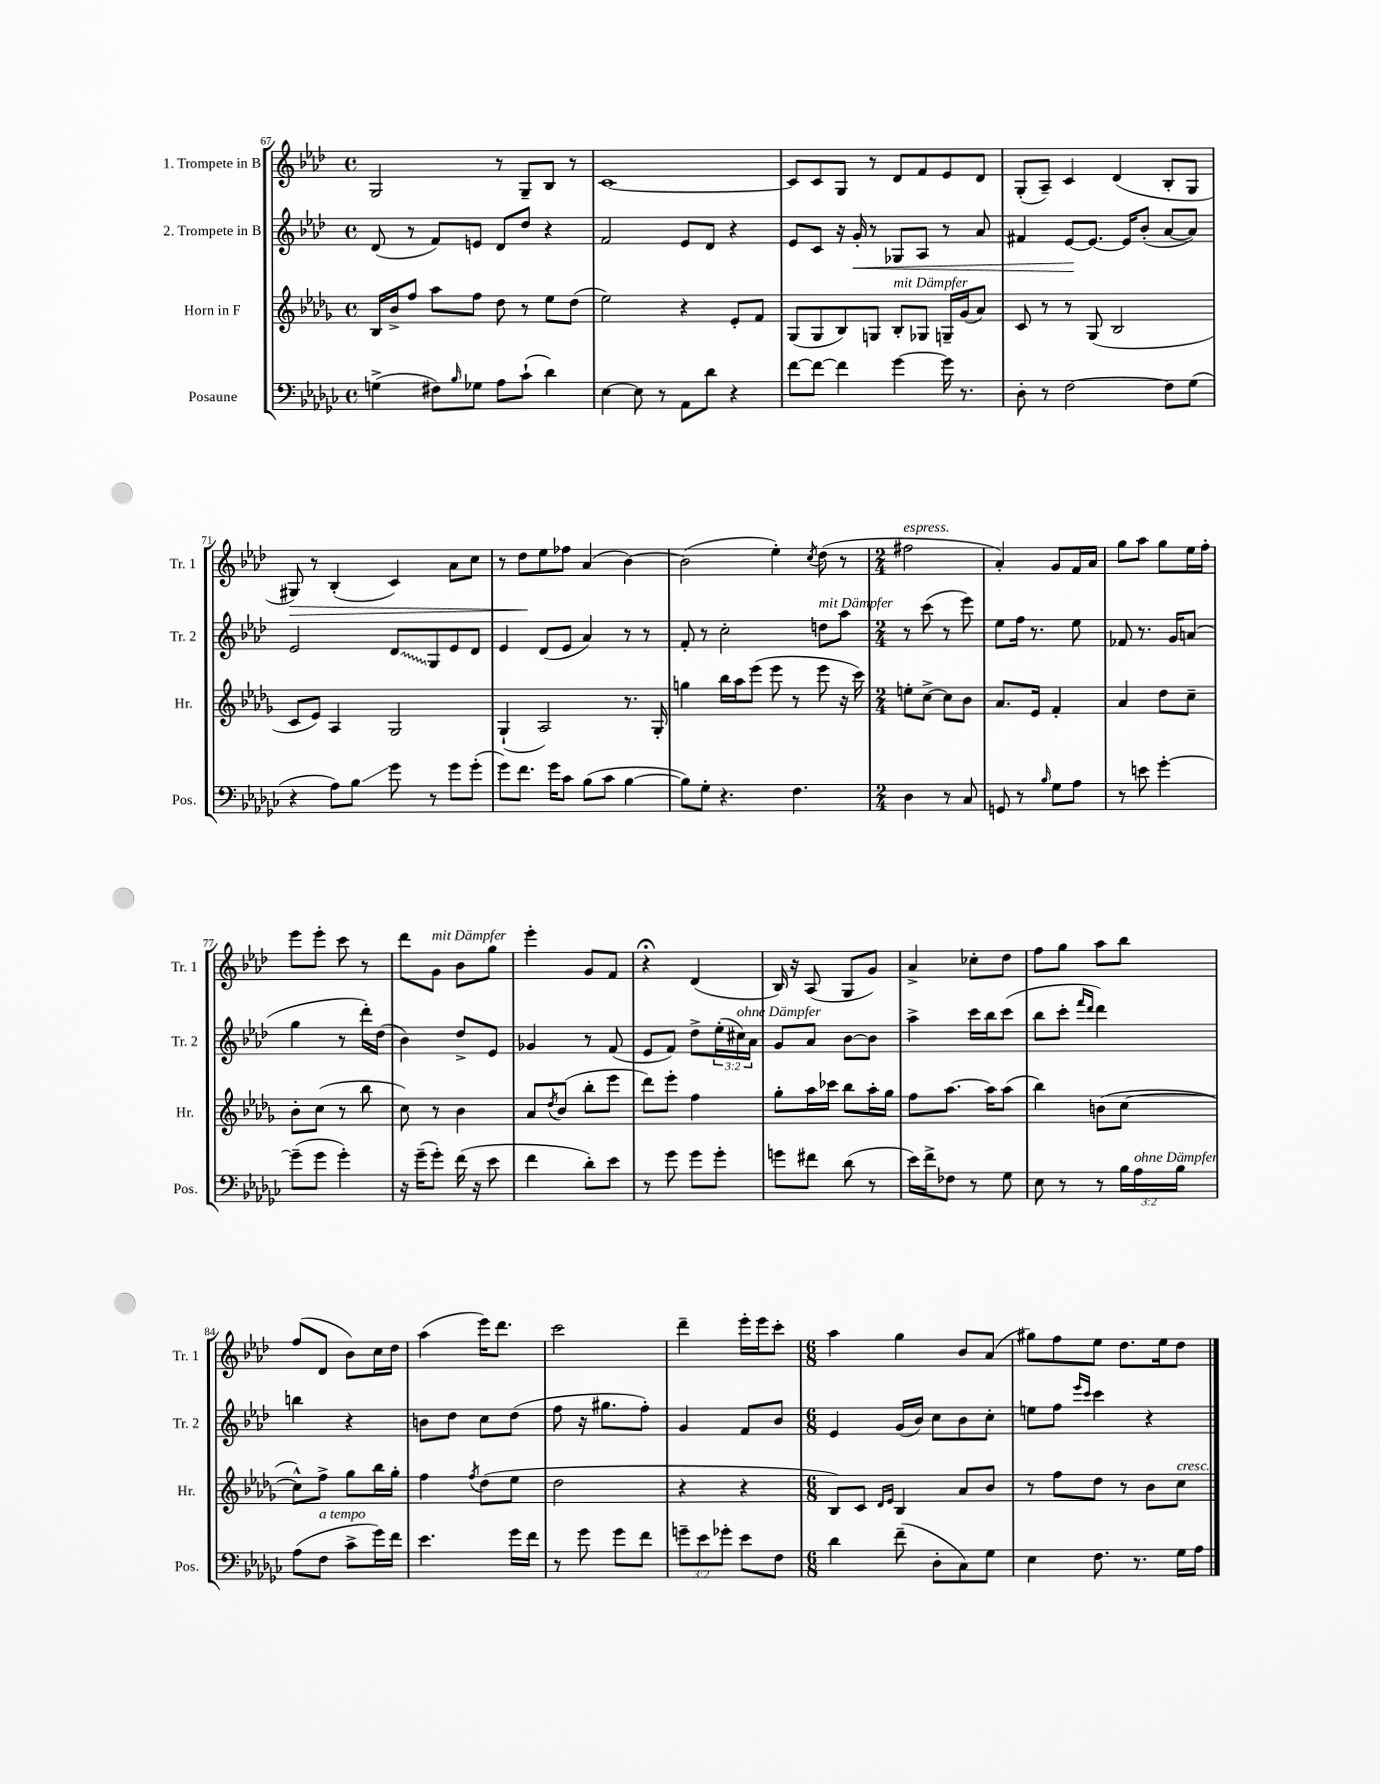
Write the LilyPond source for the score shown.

<<
\new StaffGroup <<
\new Staff = "s0" \with { instrumentName = "1. Trompete in B" shortInstrumentName = "Tr. 1" } {
    \clef treble \key aes \major \defaultTimeSignature \time 4/4
    g2 r8 g8-- bes8 r8 |
    c'1~ |
    c'8 c'8 g8 r8 des'8 f'8 ees'8 des'8 |
    g8-.( aes8--) c'4 des'4( bes8-. g8 |
    gis8\>) r8 bes4-.( c'4) aes'8 c''8 |
    r8 des''8\! ees''8 fes''8 aes'4( bes'4~) |
    bes'2( ees''4-.) \acciaccatura { c''8 } des''8( r8 |
    \numericTimeSignature \time 2/4 fis''2^\markup { \italic "espress." } |
    aes'4-.) g'8 f'16 aes'16 |
    g''8 aes''8 g''8 ees''16 f''16-. |
    ees'''8 ees'''8-. c'''8 r8 |
    des'''8 g'8^\markup { \italic "mit Dämpfer" } bes'8 g''8 |
    ees'''4-. g'8 f'8 |
    r4\fermata des'4( |
    bes16) r16 aes8( g8 g'8) |
    aes'4-> ces''8-. des''8 |
    f''8 g''8 aes''8 bes''8 |
    f''8( des'8 bes'8) c''16 des''16 |
    aes''4( ees'''16) des'''8. |
    c'''2 |
    des'''4-- ees'''16-. ees'''16 c'''8-. |
    \numericTimeSignature \time 6/8 aes''4 g''4 bes'8 aes'8( |
    gis''8) f''8 ees''8 des''8. ees''16 des''8 \bar "|." |
}
\new Staff = "s1" \with { instrumentName = "2. Trompete in B" shortInstrumentName = "Tr. 2" } {
    \clef treble \key aes \major \defaultTimeSignature \time 4/4 \override Staff.TupletNumber.text = #tuplet-number::calc-fraction-text
    des'8( r8 f'8) e'8 des'8 des''8 r4 |
    f'2 ees'8 des'8 r4 |
    ees'8 c'8 r16 g'16-.\< r8 ges8 aes8 r8 aes'8 |
    fis'4 ees'8~\! ees'8.~ ees'16 bes'8-.( aes'8~ aes'8) |
    ees'2 \once \override Glissando.style = #'zigzag des'8\glissando g8 ees'8 des'8 |
    ees'4 des'8( ees'8 aes'4) r8 r8 |
    f'8-. r8 c''2-. d''8^\markup { \italic "mit Dämpfer" } aes''8 |
    \numericTimeSignature \time 2/4 r8 c'''8( r8 ees'''8) |
    ees''8 f''16 r8. ees''8 |
    fes'8 r8. g'16 a'8( |
    g''4 r8 des'''16-.) des''16( |
    bes'4) des''8-> ees'8 |
    ges'4 r8 f'8( |
    ees'8 f'8) des''8-> \tuplet 3/2 { ees''16-.( cis''16^\markup { \italic "ohne Dämpfer" }) aes'16 } |
    g'8 aes'8 bes'8~ bes'8 |
    aes''4-> c'''16 bes''16 c'''8( |
    bes''8 c'''8-. \grace { f'''16 des'''16 } des'''4) |
    b''4 r4 |
    b'8 des''8 c''8 des''8( |
    f''8 r16 gis''8. f''8-.) |
    g'4 f'8 bes'8 |
    \numericTimeSignature \time 6/8 ees'4 g'16( bes'16) c''8 bes'8 c''8-. |
    e''8 f''8 \grace { ees'''16 c'''16 } c'''4 r4 \bar "|." |
}
\new Staff = "s2" \with { instrumentName = "Horn in F" shortInstrumentName = "Hr." } {
    \clef treble \key des \major \defaultTimeSignature \time 4/4
    bes16 bes'16-> f''8 aes''8 f''8 des''8 r8 ees''8 des''8( |
    ees''2) r4 ees'8-. f'8 |
    ges8( ges8 bes8) g8 bes8-.^\markup { \italic "mit Dämpfer" } ges8 g16-- ges'16( aes'8) |
    c'8 r8 r8 ges8( bes2 |
    c'8 ees'8) aes4 ges2 |
    ges4-!( aes2) r8. ges16-. |
    g''4 bes''16 aes''16 ees'''8( ees'''8 r8 ees'''8 r16 c'''16) |
    \numericTimeSignature \time 2/4 e''8-. c''8~-> c''8 bes'8 |
    aes'8. ees'16 f'4-. |
    aes'4 des''8 c''8-- |
    bes'8-. c''8( r8 bes''8 |
    c''8) r8 bes'4 |
    aes'8 \acciaccatura { des''8 } bes'8( bes''8-. ees'''8 |
    des'''8) ees'''8-. f''4 |
    ges''8-. aes''16 ces'''16 bes''8 aes''16-. ges''16 |
    f''8 aes''8.~ aes''16 aes''8( |
    bes''4) b'8( c''8~ |
    c''8-^) f''8-> ges''8 bes''16 ges''16-. |
    f''4 \acciaccatura { f''8 } des''8( ees''8 |
    des''2 |
    r4 r4 |
    \numericTimeSignature \time 6/8 bes8) c'8 \grace { des'16 ees'16 } bes4 aes'8 bes'8 |
    r8 f''8 des''8 r8 bes'8 c''8^\markup { \italic "cresc." } \bar "|." |
}
\new Staff = "s3" \with { instrumentName = "Posaune" shortInstrumentName = "Pos." } {
    \clef bass \key ges \major \defaultTimeSignature \time 4/4 \override Staff.TupletNumber.text = #tuplet-number::calc-fraction-text
    g4->( fis8) \grace { bes16 } ges8 aes8 ces'8-!( des'4) |
    ees4~ ees8 r8 aes,8 des'8 r4 |
    f'8~ f'8~ f'4 ges'4~ ges'16 r8. |
    des8-. r8 f2~ f8 ges8( |
    r4 aes8) bes8\glissando ges'8 r8 ges'8 ges'8-.( |
    ges'8) f'8. ges'16 ces'8 bes8( ces'8 bes4~ |
    bes8) ges8-. r4. f4. |
    \numericTimeSignature \time 2/4 des4 r8 ces8 |
    g,8 r8 \grace { bes16 } ges8 aes8 |
    r8 e'8 ges'4~-. |
    ges'8--( ges'8 ges'4-.) |
    r16 ges'16--( ges'8-.) f'16( r16 ees'8 |
    f'4 des'8-.) ees'8 |
    r8 ges'8 ges'8 ges'8-. |
    g'8 fis'8 des'8( r8 |
    ees'16) f'16-> fes8 r8 ges8 |
    ees8 r8 r8 \tuplet 3/2 { bes16 aes16^\markup { \italic "ohne Dämpfer" } bes16 } |
    aes8( f8^\markup { \italic "a tempo" } ces'8-> ges'16) f'16 |
    ees'4. ges'16 f'16 |
    r8 ges'8 ges'8 f'8 |
    \tuplet 3/2 { g'8-- ees'8 ges'8-. } ees'8 f8 |
    \numericTimeSignature \time 6/8 des'4 f'8--( des8-. ces8) ges8 |
    ees4 f8. r8. ges16 aes16 \bar "|." |
}
>>
>>
\layout { \context { \Score currentBarNumber = #67 } }
